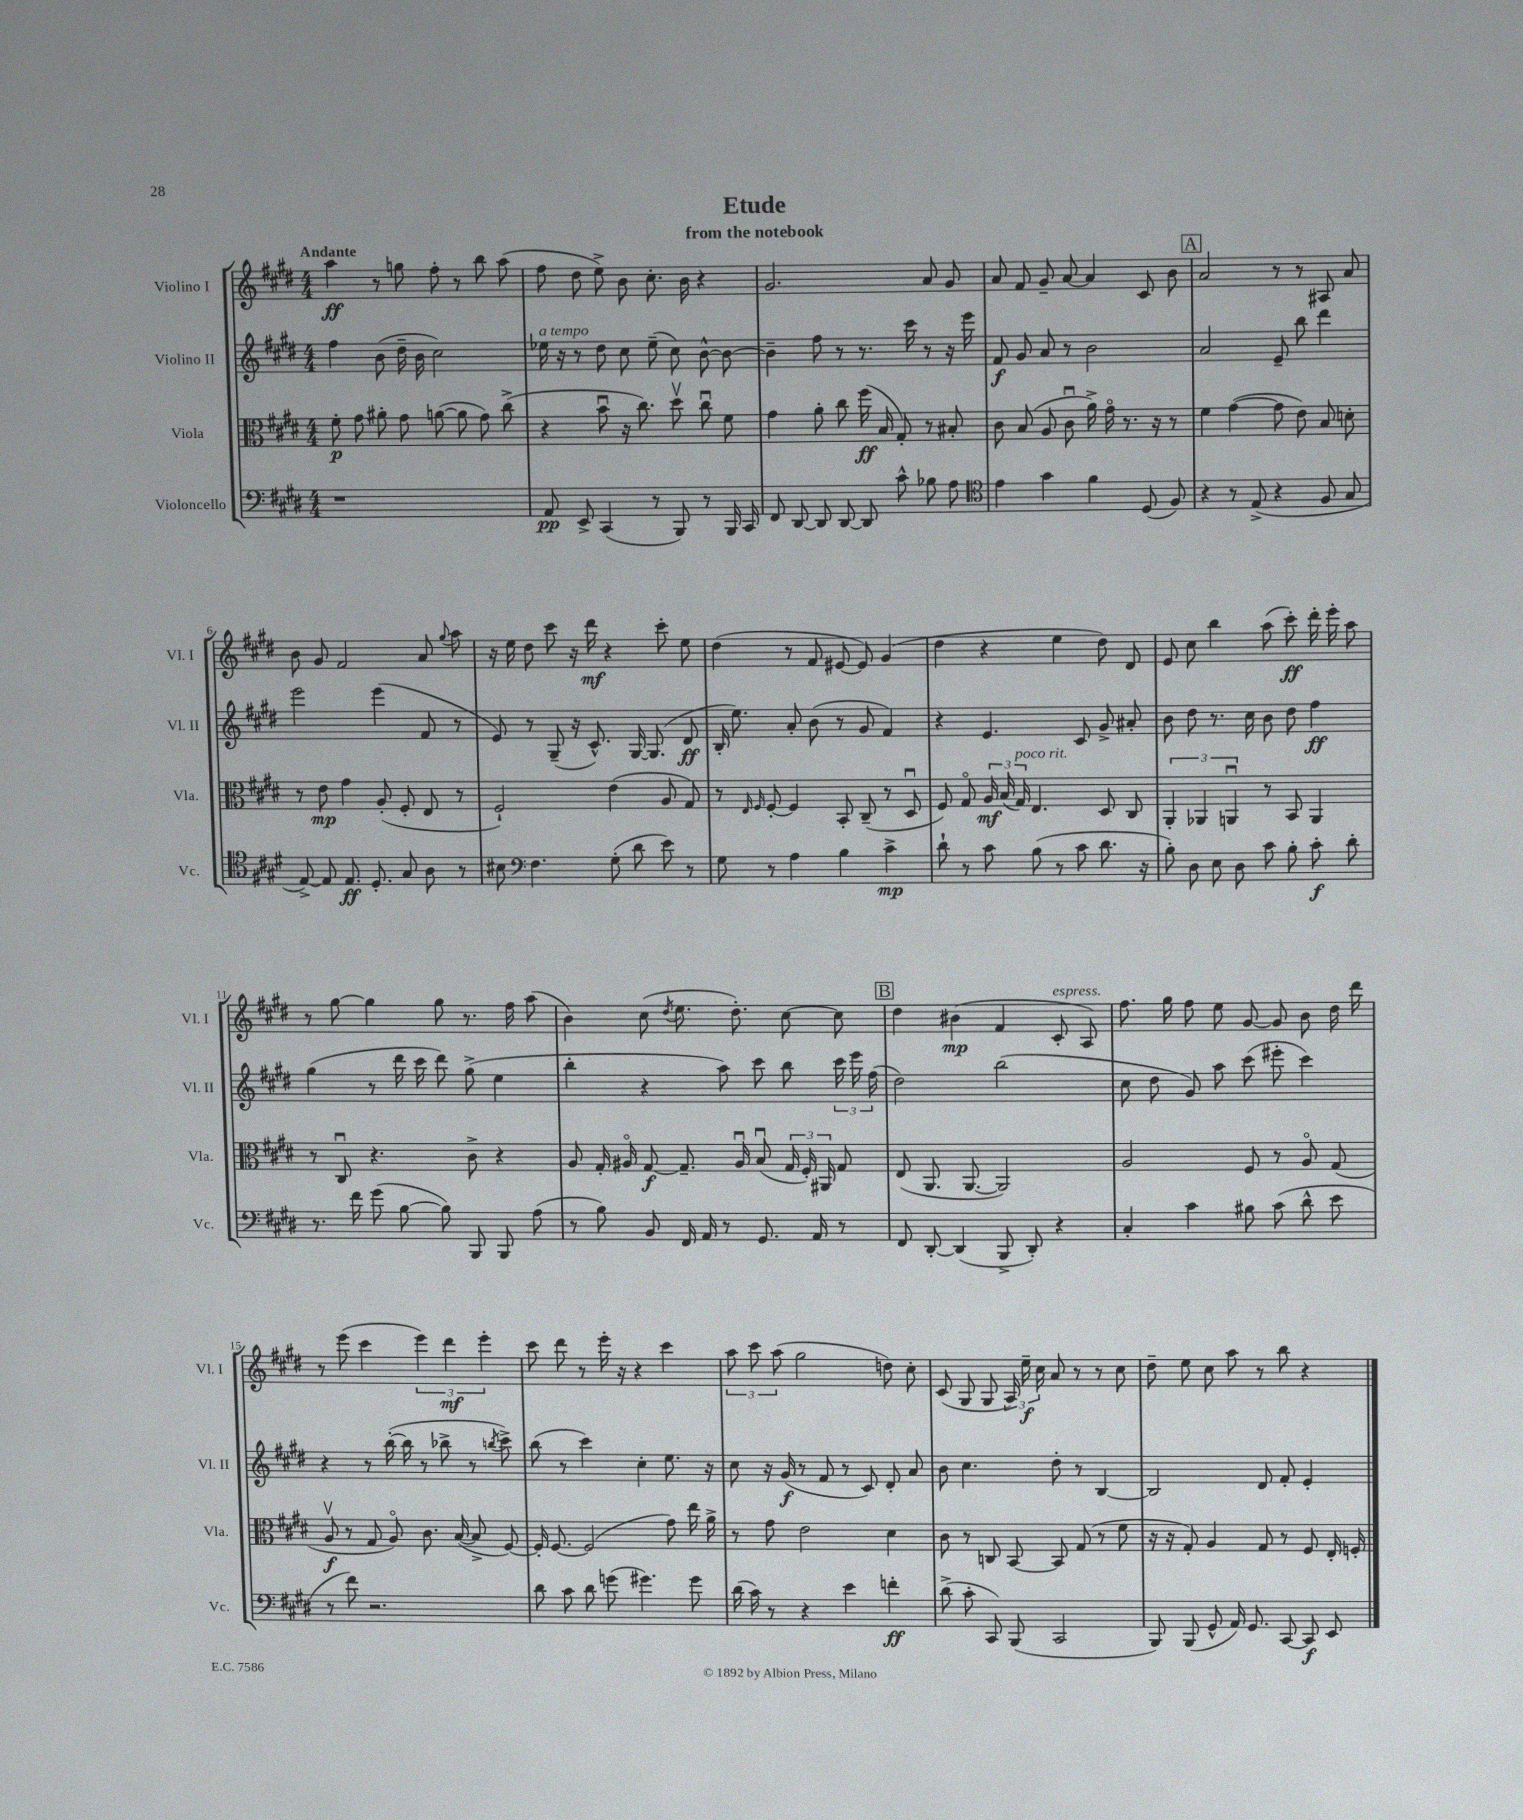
\header { title = "Etude" subtitle = "from the notebook" }
<<
\new StaffGroup <<
\new Staff = "s0" \with { instrumentName = "Violino I" shortInstrumentName = "Vl. I" } {
    \clef treble \key e \major \numericTimeSignature \time 4/4 \tempo "Andante"
    \autoBeamOff a''4\ff r8 g''8 fis''8-. r8 b''8 a''8( |
    fis''8 dis''8 e''8->) b'8 cis''8.-. b'16 r4 |
    gis'2. a'8 gis'8 |
    a'8 fis'8 gis'8-- a'8~ a'4 cis'8 b'8 |
    \mark \markup { \box "A" } a'2 r8 r8 ais8 a'8 |
    b'8 gis'8 fis'2 a'8 \appoggiatura { gis''8 } a''8 |
    r16 e''16 dis''8 cis'''8 r16 dis'''16\mf r4 cis'''8-. e''8 |
    dis''4( r8 fis'8 eis'8~ eis'8) gis'4( |
    dis''4 r4 e''4 dis''8) dis'8 |
    e'8 cis''8 b''4 a''8( cis'''8-.\ff) dis'''16-. e'''16-. a''8 |
    r8 gis''8~ gis''4 gis''8 r8. fis''16 a''8( |
    b'4) cis''8( \acciaccatura { dis''8 } e''8. dis''8.-.) cis''8~ cis''8 |
    \mark \markup { \box "B" } dis''4 bis'4\mp( fis'4 cis'8-.^\markup { \italic "espress." } a8) |
    fis''8. gis''16 fis''8 e''8 gis'8~ gis'8 b'8 dis''16 dis'''16 |
    r8 e'''8( cis'''4 \tuplet 3/2 { e'''4) dis'''4\mf e'''4-. } |
    cis'''8 dis'''8 r8 e'''16-. r16 r4 cis'''4 |
    \tuplet 3/2 { a''8 cis'''8 a''8( } gis''2 d''8) cis''8-. |
    cis'8( gis8 gis8 \tuplet 3/2 { a16) e''16--\f cis''16 } a'8 r8 r8 cis''8 |
    dis''8-- e''8 cis''8 a''8 r8 b''8 r4 \bar "|." |
}
\new Staff = "s1" \with { instrumentName = "Violino II" shortInstrumentName = "Vl. II" } {
    \clef treble \key e \major \numericTimeSignature \time 4/4
    \autoBeamOff fis''4 b'8( dis''16-- b'16 cis''2) |
    ees''16^\markup { \italic "a tempo" } r16 r8 dis''8 cis''8 ees''8--( cis''8) b'8~-^ b'8~ |
    b'4-- fis''8 r8 r8. cis'''16 r8 r16 e'''16 |
    fis'8\f gis'8 a'8 r8 b'2 |
    \mark \markup { \box "A" } a'2 e'8-- b''8 dis'''4 |
    e'''2 e'''4( fis'8 r8 |
    e'8) r8 gis8--( r16 cis'8.-^) gis16~ gis8.( dis'8\ff |
    b16-. e''8.) a'8-. b'8( r8 gis'8 fis'4) |
    r4 e'4. cis'8 gis'8-> ais'8-. |
    b'8 dis''8 r8. cis''16 b'8 dis''8 fis''4\ff |
    gis''4( r8 dis'''16 cis'''16 dis'''8) gis''8->( e''4 |
    b''4-. r4 a''8) cis'''8 b''8 \tuplet 3/2 { cis'''16 e'''16 fis''16( } |
    \mark \markup { \box "B" } dis''2) b''2( |
    cis''8 dis''8 gis'8) a''8 cis'''8( eis'''8-. cis'''4) |
    r4 r8 b''16~-.( b''16 r8 bes''8-> r8 \acciaccatura { b''8 } cis'''8->) |
    b''8( r8 cis'''4) cis''4-. e''8. r16 |
    cis''8 r16 gis'16\f( r8 fis'8 r8 cis'8) dis'8-. a'8 |
    b'8 cis''4. dis''8-. r8 b4~ |
    b2 dis'8 fis'8-. e'4-. \bar "|." |
}
\new Staff = "s2" \with { instrumentName = "Viola" shortInstrumentName = "Vla." } {
    \clef alto \key e \major \numericTimeSignature \time 4/4
    \autoBeamOff fis'8-.\p gis'8 ais'8-. gis'8 a'8~( a'8 gis'8) cis''8->( |
    r4 b'8\downbow r16 cis''8.) dis''8\upbow cis''8\downbow fis'8 |
    gis'4 a'8-. cis''8 fis''16\ff( b16 gis8-.) r8 bis8-. |
    cis'8 b8( a8 cis'8\downbow a'16->) gis'16\flageolet r8. r16 r8 |
    \mark \markup { \box "A" } fis'4 gis'4~( gis'8 e'8) b8 d'8-. |
    r8 e'8\mp gis'4 a8-.( fis8-. e8 r8 |
    fis2-!) e'4( a8 gis8) |
    r8 \grace { e16 fis16 } fis8~-. fis4 b,8-. cis8--( r8 dis8\downbow |
    fis8) gis8\flageolet \tuplet 3/2 { a16\mf b16( gis16^\markup { \italic "poco rit." }) } e4. dis8 cis8 |
    \tuplet 3/2 { a,4-. aes,4 a,4\downbow } r8 b,8 a,4 |
    r8 cis8\downbow r4. cis'8-> r4 |
    a8 gis16-. ais16\flageolet gis8~\f gis8.-- ais16\downbow b8\downbow( \tuplet 3/2 { gis16 fis16-.) ais,16 } gis8 |
    \mark \markup { \box "B" } e8( a,8. a,8.~ a,2) |
    a2 fis8 r8 a8\flageolet gis8( |
    a8\upbow\f r8 gis8 a8\flageolet) cis'8. b16~( b8-> fis8~) |
    fis16-. fis8.~ fis2( gis'8) e''16 a'16-> |
    r8 gis'8 e'2 dis'4 |
    cis'8 r8 c8 b,8~ b,8 gis8( r8 fis'8 |
    r16 r16 gis8-.) a4 gis8 r8 fis8 e16-. f16-. \bar "|." |
}
\new Staff = "s3" \with { instrumentName = "Violoncello" shortInstrumentName = "Vc." } {
    \clef bass \key e \major \numericTimeSignature \time 4/4
    \autoBeamOff r1 |
    a,8\pp e,8-> cis,4( r8 b,,8) r8 b,,16 cis,16 |
    fis,8 dis,8~ dis,8 dis,8~ dis,8 cis'8-^ bes8 a8 |
    \clef tenor e'4 gis'4 fis'4 dis8( fis8) |
    \mark \markup { \box "A" } r4 r8 e8->( r4 fis8 gis8 |
    e8~->) e8 e8.\ff dis8.-. gis8 a8 r8 |
    bis8 \clef bass fis4. gis8-.( dis'8 e'8) r8 |
    gis8 r8 a4 b4 cis'4->\mp |
    dis'8-! r8 cis'8 b8( r8 cis'8 dis'8. r16 |
    b8-.) dis8 e8 dis8 cis'8 b8-. cis'8-.\f dis'8-. |
    r8. fis'16 gis'8( b8~ b8) b,,8 b,,8 a8( |
    r8 b8) b,8 fis,16 a,16 r8 gis,8. a,16 r8 |
    \mark \markup { \box "B" } fis,8 dis,8~-. dis,4( b,,8-> dis,8-.) r4 |
    cis4-. cis'4 bis8 cis'8( dis'8-^ e'8 |
    r8 fis'8) r2. |
    dis'8 cis'8 dis'8 g'8( gis'4.) gis'8 |
    dis'16( cis'16) r8 r4 e'4 f'4-.\ff |
    dis'8->( cis'8-. cis,8) b,,8( cis,2 |
    b,,8) b,,8( gis,8-^ a,16) gis,8. cis,8~ cis,8\f e,8 \bar "|." |
}
>>
>>
